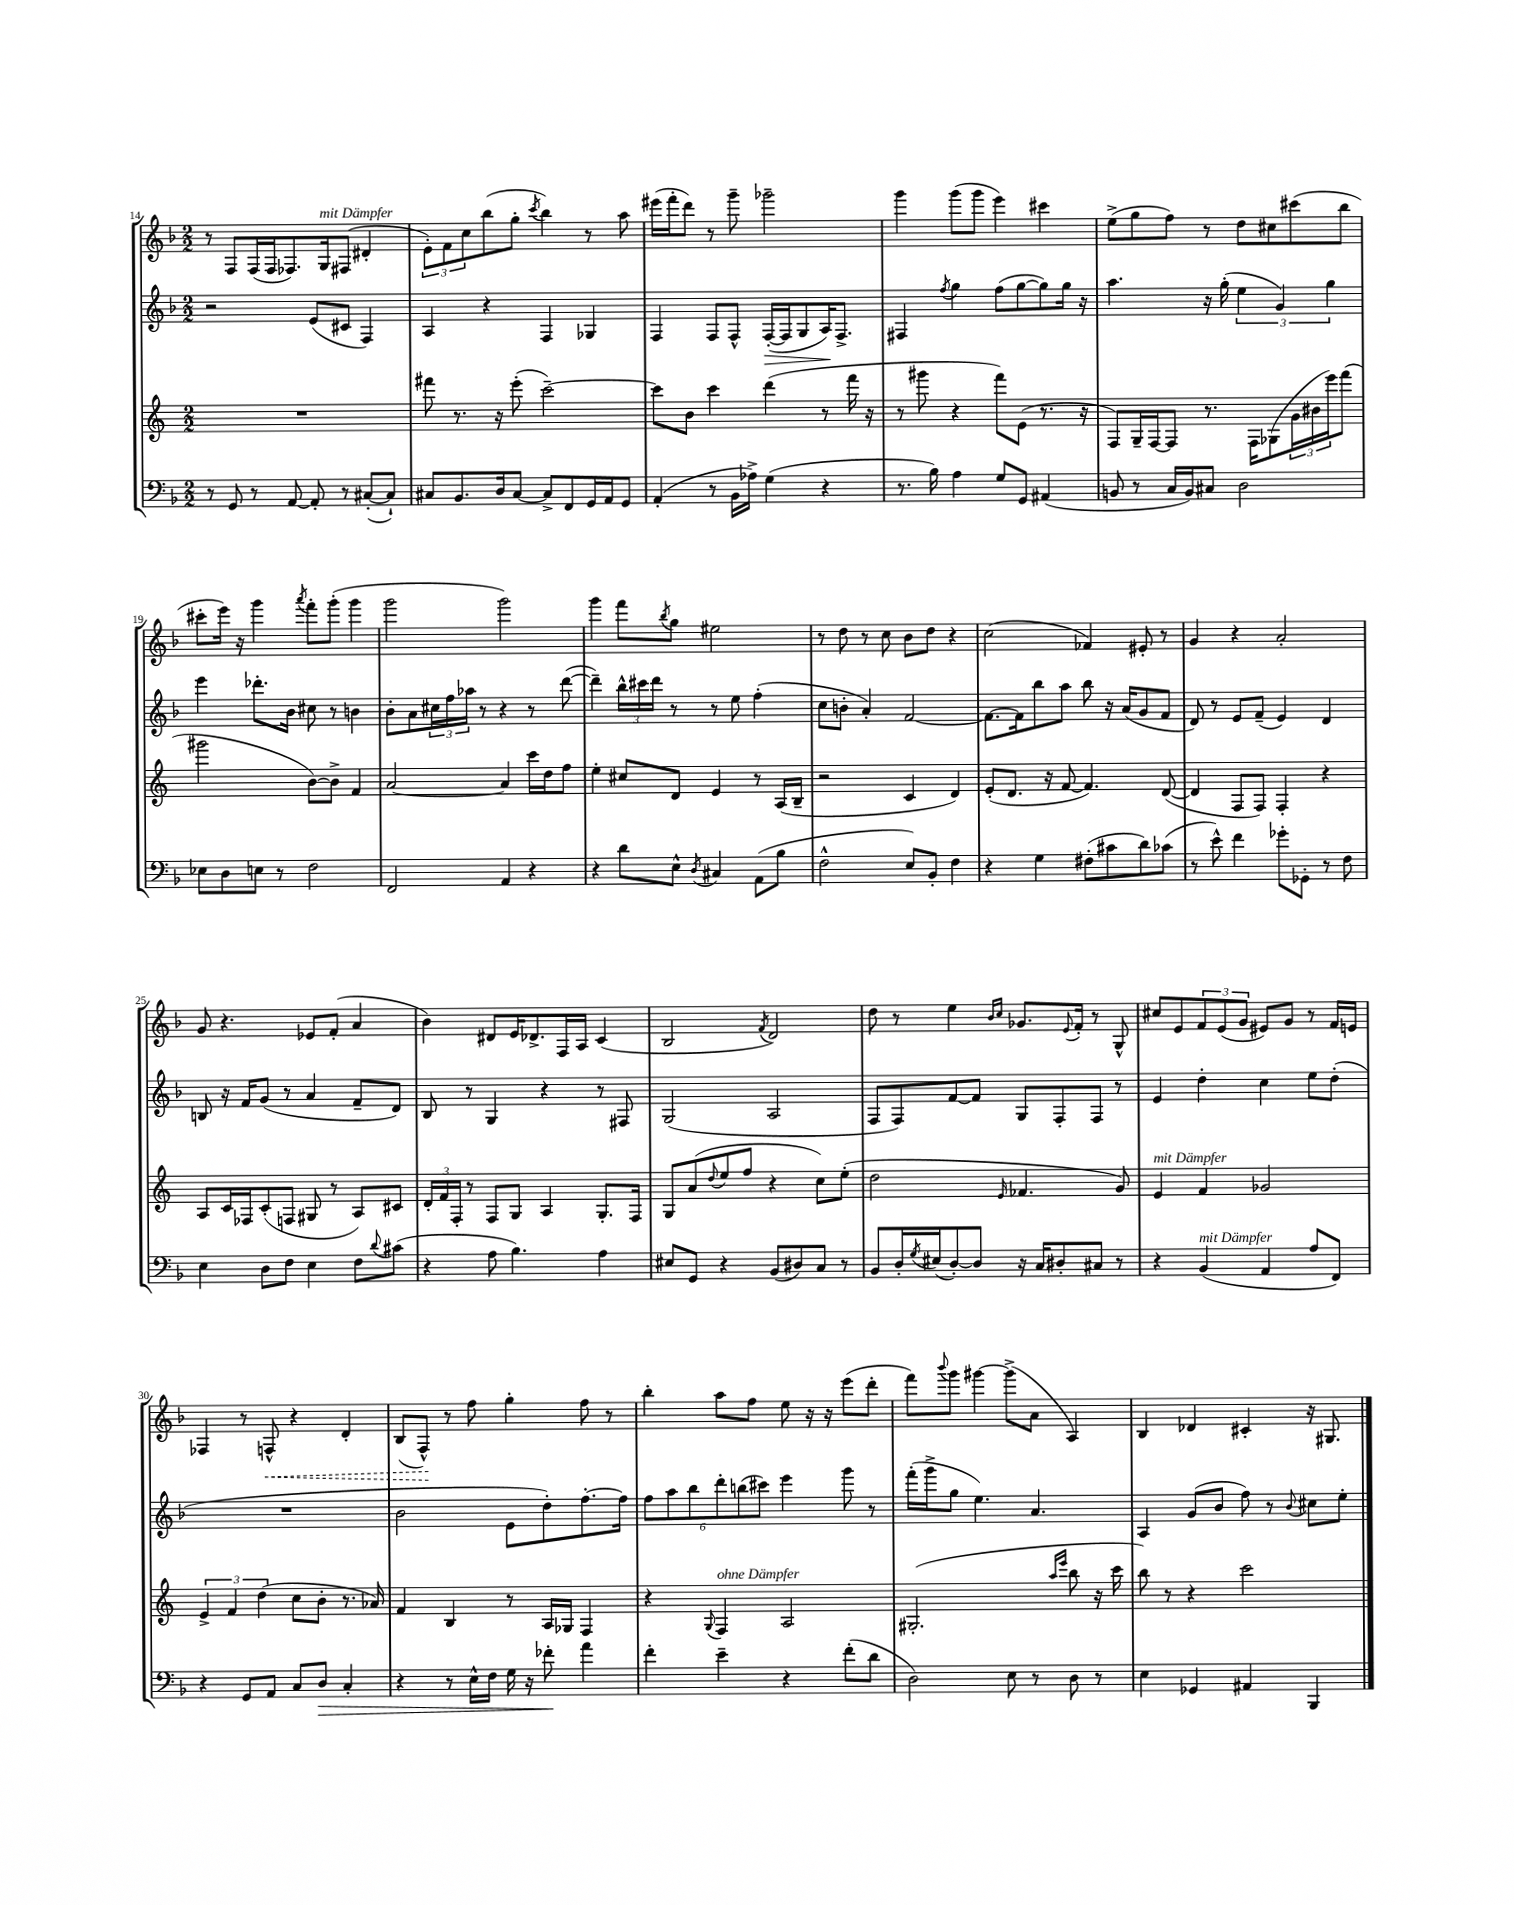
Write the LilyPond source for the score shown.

<<
\new StaffGroup <<
\new Staff = "s0" {
    \clef treble \key f \major \numericTimeSignature \time 2/2
    r8 f8 f16( f16 fes8.) g16^\markup { \italic "mit Dämpfer" } fis8( dis'4-. |
    \tuplet 3/2 { e'8-.) f'8 c''8 } bes''8( g''8-. \acciaccatura { c'''8 } bes''4) r8 a''8 |
    eis'''16( f'''16-. d'''8) r8 g'''8-- ges'''2-- |
    g'''4 g'''8( g'''8 e'''4) cis'''4 |
    e''8->( g''8 f''8) r8 d''8 cis''8 cis'''8( bes''8 |
    cis'''8-. e'''16) r16 g'''4 \acciaccatura { a'''8 } f'''8-. g'''8-.( g'''4 |
    g'''2 g'''2) |
    g'''4 f'''8 \acciaccatura { bes''8 } g''8 eis''2 |
    r8 d''8 r8 c''8 bes'8 d''8 r4 |
    c''2( fes'4) eis'8-. r8 |
    g'4 r4 a'2-. |
    g'8 r4. ees'8 f'8-.( a'4 |
    bes'4) dis'8 e'16 des'8.-> f16 a16 c'4( |
    bes2 \acciaccatura { f'8 } d'2) |
    d''8 r8 e''4 \grace { bes'16 c''16 } ges'8. \appoggiatura { e'8 } f'16-. r8 g8-^ |
    cis''8 e'8 \tuplet 3/2 { f'8 e'8( g'8 } eis'8) g'8 r8 f'16 e'16 |
    fes4 r8 \once \override Hairpin.style = #'dashed-line f8-^\< r4 d'4-. |
    bes8( f8-^\!) r8 f''8 g''4-. f''8 r8 |
    bes''4-. a''8 f''8 e''8 r16 r16 e'''8( d'''8-. |
    f'''8) \appoggiatura { bes'''8 } g'''8 gis'''4~ gis'''8->( a'8 a4) |
    bes4 des'4 cis'4-. r16 gis8. \bar "|." |
}
\new Staff = "s1" {
    \clef treble \key f \major \numericTimeSignature \time 2/2
    r2 e'8( cis'8 f4) |
    a4 r4 f4 ges4 |
    f4 f8 f8-^ f16~-.\>( f16 g8 a16\!) f8.-> |
    fis4 \acciaccatura { f''8 } g''4 f''8( g''8~ g''8) g''16 r16 |
    a''4. r16 g''16-.( \tuplet 3/2 { e''4 g'4) g''4 } |
    e'''4 des'''8.-. bes'16 cis''8 r8 b'4 |
    bes'8-. a'8 \tuplet 3/2 { cis''16 f''16 aes''16 } r8 r4 r8 d'''8~( |
    d'''4--) \tuplet 3/2 { bes''16-^ cis'''16 d'''16 } r8 r8 e''8 f''4-.( |
    c''8 b'8-. a'4-.) f'2~ |
    f'8.~ f'16 bes''8 a''8 bes''8 r16 a'16( g'8 f'8 |
    d'8) r8 e'8 f'8--( e'4) d'4 |
    b8 r16 f'16 g'8( r8 a'4 f'8-- d'8) |
    bes8 r8 g4 r4 r8 fis8 |
    g2( a2 |
    f8 f8) f'8~ f'8 g8 f8-. f8 r8 |
    e'4 d''4-. c''4 e''8 d''8-.( |
    R1 |
    bes'2 e'8 d''8-.) f''8.~-. f''16 |
    \tuplet 6/4 { f''8 a''8 bes''8 d'''8-. b''8( cis'''8) } e'''4 g'''8 r8 |
    f'''16-.( g'''16-> g''8 e''4.) a'4. |
    a4 g'8( bes'8 f''8) r8 \appoggiatura { bes'8 } cis''8 e''8-. \bar "|." |
}
\new Staff = "s2" {
    \clef treble \key c \major \numericTimeSignature \time 2/2
    R1 |
    fis'''8 r8. r16 e'''8-.( c'''2~--) |
    c'''8 b'8 c'''4 d'''4( r8 f'''16 r16 |
    r8 gis'''8 r4 f'''8) e'8( r8. r16 |
    f8) g16-- f16~ f8 r8. f16 ges8( \tuplet 3/2 { g'16 bis'16 e'''16) } f'''8( |
    gis'''2 b'8~) b'8-> f'4 |
    a'2~ a'4 c'''16 d''16 f''8 |
    e''4-. cis''8 d'8 e'4 r8 a16( b16-- |
    r2 c'4 d'4) |
    e'8-.( d'8. r16 f'8~ f'4.) d'8~( |
    d'4 f8 f8) f4-. r4 |
    a8 c'16 fes16 c'8-.( f8 gis8 r8 a8) cis'8 |
    \tuplet 3/2 { d'16-. f'16 f16-. } r8 f8 g8 a4 g8.-. f16 |
    g8 a'8( \appoggiatura { d''8 } e''8 f''8 r4 c''8) e''8-.( |
    d''2 \grace { e'16 } fes'4. g'8) |
    e'4^\markup { \italic "mit Dämpfer" } f'4 ges'2 |
    \tuplet 3/2 { e'4-> f'4 d''4( } c''8 b'8-. r8. aes'16) |
    f'4 b4 r8 a16 ges16 f4 |
    r4 \appoggiatura { g8 } f4^\markup { \italic "ohne Dämpfer" } a2 |
    gis2.-.( \grace { a''16 e'''16 } b''8 r16 c'''16 |
    b''8) r8 r4 c'''2 \bar "|." |
}
\new Staff = "s3" {
    \clef bass \key f \major \numericTimeSignature \time 2/2
    r8 g,8 r8 a,8~ a,8-. r8 cis8~-.( cis8-!) |
    cis8 bes,8. d16 cis8~ cis8-> f,8 g,16 a,16 g,8 |
    a,4-.( r8 bes,16 aes16->) g4( r4 |
    r8. bes16) a4 g8 g,8 ais,4( |
    b,8 r8 c16 b,16) cis8 d2 |
    ees8 d8 e8 r8 f2 |
    f,2 a,4 r4 |
    r4 d'8 e8-^ \acciaccatura { d8 } cis4 a,8( bes8 |
    f2-^ e8) bes,8-. f4 |
    r4 g4 fis8-.( cis'8 d'8) ces'8( |
    r8 e'8-^) f'4 ges'8-. ges,8-. r8 f8 |
    e4 d8 f8 e4 f8 \appoggiatura { d'8 } cis'8( |
    r4 a8 bes4.) a4 |
    eis8 g,8 r4 bes,8( dis8) c8 r8 |
    bes,8 d16-. \acciaccatura { g8 } eis16( d8~-.) d8 r16 c16 dis8-. cis8 r8 |
    r4 bes,4^\markup { \italic "mit Dämpfer" }( a,4 a8 f,8) |
    r4 g,8 a,8 c8 d8\> c4-. |
    r4 r8 e16-^ f16 g16 r16 fes'8-.\! a'4 |
    f'4-. e'4-- r4 f'8-.( d'8 |
    d2) e8 r8 d8 r8 |
    e4 ges,4 ais,4 bes,,4 \bar "|." |
}
>>
>>
\layout { \context { \Score currentBarNumber = #14 } }
